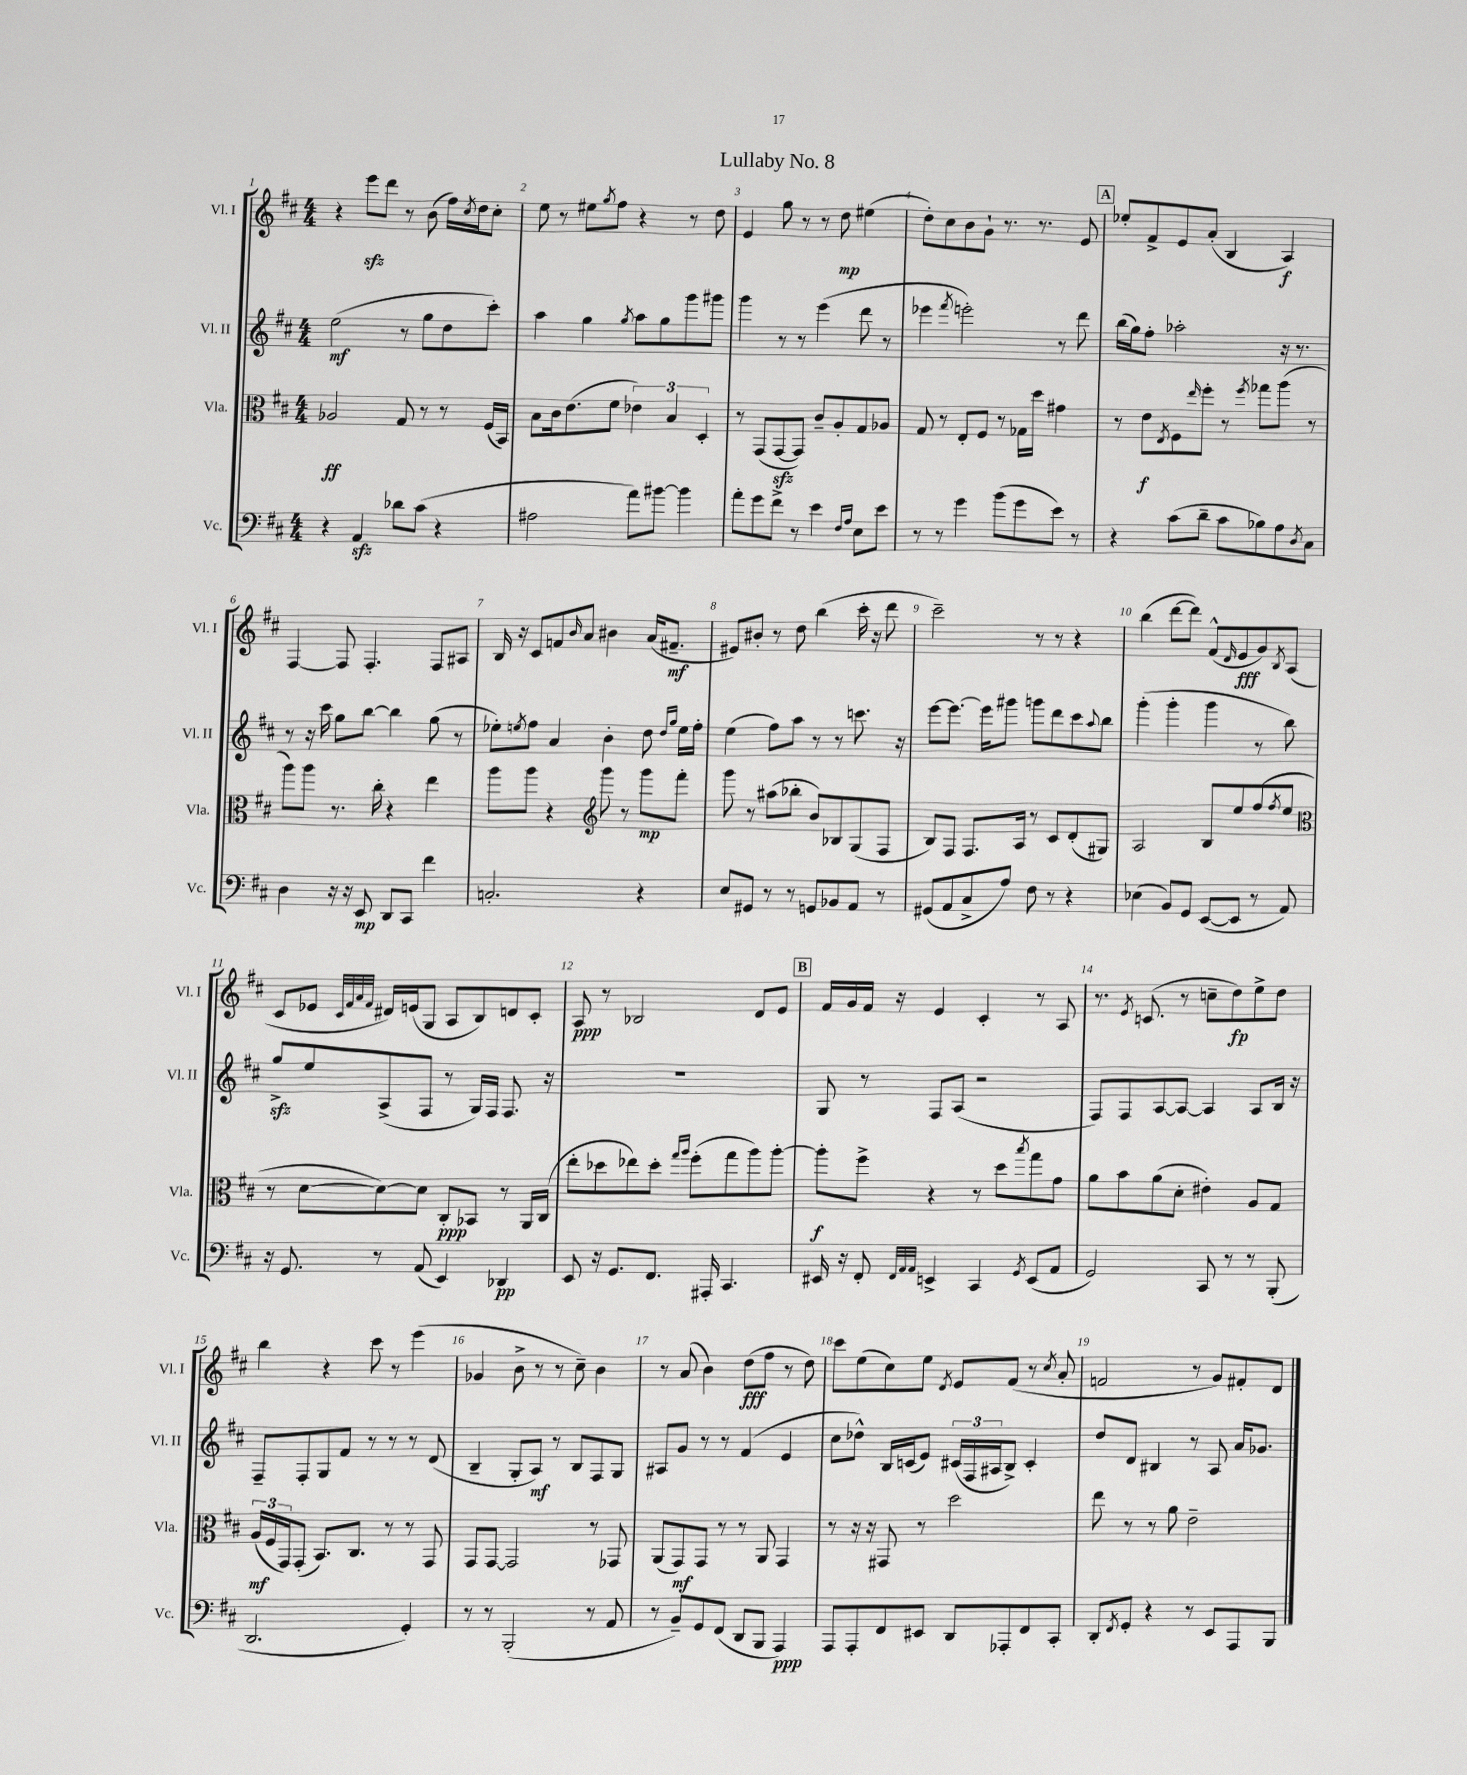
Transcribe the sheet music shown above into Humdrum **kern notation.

**kern	**dynam	**kern	**dynam	**kern	**dynam	**kern	**dynam
*part4	*part4	*part3	*part3	*part2	*part2	*part1	*part1
*staff4	*staff4	*staff3	*staff3	*staff2	*staff2	*staff1	*staff1
*I"Vc.	*	*I"Vla.	*	*I"Vl. II	*	*I"Vl. I	*
*I'Vc.	*	*I'Vla.	*	*I'Vl. II	*	*I'Vl. I	*
*clefF4	*	*clefC3	*	*clefG2	*	*clefG2	*
*k[f#c#]	*	*k[f#c#]	*	*k[f#c#]	*	*k[f#c#]	*
*M4/4	*	*M4/4	*	*M4/4	*	*M4/4	*
=1	=1	=1	=1	=1	=1	=1	=1
4r	.	2A-X/	ff	(2ee\	mf	4r	.
4AAzz/	.	.	.	.	.	8eeezz\L	.
.	.	.	.	.	.	8ddd\J	.
8d-X\L	.	8G/	.	8r	.	8r	.
(8c#\J	.	8r	.	8gg\L	.	(8b\	.
4r	.	8r	.	8dd\	.	16ff#\LL)	.
.	.	.	.	.	.	8qcc#/	.
.	.	.	.	.	.	16dd\J	.
.	.	(16F#/LL	.	8ccc#'\J)	.	8cc#'\J	.
.	.	16BB/JJ)	.	.	.	.	.
=2	=2	=2	=2	=2	=2	=2	=2
2A#X\	.	8B\L	.	4aa\	.	8ee\	.
.	.	16c#\k	.	.	.	8r	.
.	.	(8.e\	.	.	.	.	.
.	.	.	.	4gg\	.	8ee#X\L	.
.	.	.	.	.	.	8qgg/	.
.	.	8f#\J	.	.	.	8ff#\J	.
.	.	.	.	8qgg/	.	.	.
8a\L)	.	6e-X\)	.	8aa\L	.	4r	.
[8b#X\J	.	.	.	8gg\	.	.	.
.	.	6B/	.	.	.	.	.
4b#\]	.	.	.	8ggg\	.	8r	.
.	.	6D'/	.	.	.	.	.
.	.	.	.	8ggg#X\J	.	8dd\	.
=3	=3	=3	=3	=3	=3	=3	=3
8a'\L	.	8r	.	4ggg\	.	4e/	.
8g\	.	(8GG/L	.	.	.	.	.
8f#^\J	.	[8GGzz/	.	8r	.	8gg\	.
8r	.	8GG/J])	.	8r	.	8r	.
4e\	.	8c#~/L	.	(4eee\	.	8r	.
.	.	8A'/	.	.	.	8dd\	mp
16qqF#/LL	.	.	.	.	.	.	.
16qqA/JJ	.	.	.	.	.	.	.
8E\L	.	8G/	.	8ddd\	.	(4ee#X\	.
8e\J	.	8A-X/J	.	8r	.	.	.
=4	=4	=4	=4	=4	=4	=4	=4
8r	.	8G/	.	4eee-X\	.	8dd'\L)	.
8r	.	8r	.	.	.	8cc#\	.
.	.	.	.	8qfff#/	.	.	.
4g\	.	8E'/L	.	2eeen'\)	.	8b\	.
.	.	8F#/J	.	.	.	8g`\J	.
(8b\L	.	8r	.	.	.	8.r	.
8g\	.	16G-X\LL	.	.	.	.	.
.	.	16dd\JJ	.	.	.	8.r	.
8e\J)	.	4g#X\	.	8r	.	.	.
8r	.	.	.	8ddd\	.	8e/	.
!!LO:REH:place=s1:t=A
=5	=5	=5	=5	=5	=5	=5	=5
4r	.	8r	.	(16bb\LL	.	8ee-X'/L	.
.	.	.	.	16gg\J)	.	.	.
.	.	8e\L	f	8ff#'\J	.	8f#^/	.
.	.	8qE/	.	.	.	.	.
(8c#\L	.	8F#\	.	2aa-X'\	.	8e/	.
.	.	16qqee/	.	.	.	.	.
8d~\J	.	8ff#'\J	.	.	.	(8a'/J	.
8c#\L	.	8r	.	.	.	4B/	.
.	.	8qff#/	.	.	.	.	.
8B-X\)	.	8gg-X\L	.	.	.	.	.
8A\	.	(8aa\J	.	16r	.	4A/)	f
.	.	.	.	8.r	.	.	.
8qD/	.	.	.	.	.	.	.
8C#\J	.	8r	.	.	.	.	.
!!LO:LB:g=z
=6	=6	=6	=6	=6	=6	=6	=6
4D\	.	8aa\L)	.	8r	.	[4F#/	.
.	.	8aa\J	.	16r	.	.	.
.	.	.	.	16ccc#\	.	.	.
16r	.	8.r	.	8gg\L	.	8F#/]	.
16r	.	.	.	.	.	.	.
8EE/	mp	.	.	[8bb\J	.	4.F#'/	.
.	.	16cc#'\	.	.	.	.	.
8DD/L	.	4r	.	4bb\]	.	.	.
8CC#/J	.	.	.	.	.	.	.
4f#\	.	4ee\	.	(8gg\	.	8F#/L	.
.	.	.	.	8r	.	8A#X/J	.
=7	=7	=7	=7	=7	=7	=7	=7
2.Cn'/	.	8aa\L	.	8ee-X'\L)	.	16B/	.
.	.	.	.	.	.	16r	.
.	.	.	.	8qeen/	.	.	.
.	.	8aa\J	.	8ff#\J	.	8c#/L	.
.	.	4r	.	4a/	.	8fn/	.
.	.	.	.	.	.	16qqb/	.
.	.	.	.	.	.	8a/J	.
*	*	*clefG2	*	*	*	*	*
.	.	8ggg\	.	4b'\	.	4b#X\	.
.	.	8r	.	.	.	.	.
4r	.	8ggg\L	mp	8dd\	.	(16a/KL	.
.	.	.	.	.	.	8.f#X~/J	mf
.	.	.	.	16qqdd/LL	.	.	.
.	.	.	.	16qqgg/JJ	.	.	.
.	.	8fff#'\J	.	16ee\LL	.	.	.
.	.	.	.	16ff#'\JJ	.	.	.
=8	=8	=8	=8	=8	=8	=8	=8
8E/L	.	8ggg\	.	(4ee\	.	8e#X/L)	.
8GG#X/J	.	8r	.	.	.	8b#X'/J	.
8r	.	(8aa#X\L	.	8ff#\L)	.	8r	.
8r	.	8bb-X'\J	.	8aa\J	.	8dd\	.
8GGn/L	.	8b/L)	.	8r	.	(4bb\	.
8BB-X/	.	8B-X/	.	8r	.	.	.
8AA/J	.	(8G/	.	8.cccn\	.	16ccc#'\	.
.	.	.	.	.	.	16r	.
8r	.	8F#/J	.	.	.	8ddd\	.
.	.	.	.	16r	.	.	.
=9	=9	=9	=9	=9	=9	=9	=9
(8GG#X/L	.	8B/L)	.	[8eee\L	.	2ccc#~\)	.
8AA/	.	8F#/J	.	8.eee\J_	.	.	.
8C#^/	.	8.F#/L	.	.	.	.	.
.	.	.	.	16eee\KL]	.	.	.
8A/J)	.	.	.	8ggg#X\J	.	.	.
.	.	16A/Jk	.	.	.	.	.
8F#\	.	8r	.	8gggn\L	.	8r	.
8r	.	8c#/L	.	8ddd\	.	8r	.
4r	.	(8d'/	.	8ccc#\	.	4r	.
.	.	.	.	8qqaa/	.	.	.
.	.	8G#X/J)	.	8bb\J	.	.	.
=10	=10	=10	=10	=10	=10	=10	=10
(4E-X\	.	2A/	.	(4ggg'\	.	(4bb\	.
8BB/L)	.	.	.	4ggg'\	.	[8ddd\L	.
8GG/J	.	.	.	.	.	8ddd\J])	.
([8EE/L	.	8B/L	.	4ggg\	.	(8f#^^/L	.
.	.	.	.	.	.	16qqd/	.
8EE/J]	.	8ee/	.	.	.	8e/	fff
8r	.	(8ff#/	.	8r	.	8g/)	.
.	.	8qff#/	.	.	.	8qB/	.
8AA/)	.	8ee/J	.	8bb\)	.	(8A/J	.
!!LO:LB:g=z
=11	=11	=11	=11	=11	=11	=11	=11
*	*	*clefC3	*	*	*	*	*
16r	.	8r	.	8ggzz^/L	.	8c#/L	.
8.GG/	.	.	.	.	.	.	.
.	.	[8d\L	.	8ee/	.	8e-X/J	.
.	.	.	.	.	.	32qqc#/LLL	.
.	.	.	.	.	.	32qqf#/	.
.	.	.	.	.	.	32qqa/	.
.	.	.	.	.	.	32qqf#/JJJ	.
8r	.	8d\_)	.	(8A^/	.	16d#X/LL)	.
.	.	.	.	.	.	(16en/J	.
(8AA/	.	8d\J]	.	8F#/J	.	8G/J	.
4EE/)	.	8C#'/L	ppp	8r	.	8A/L	.
.	.	8BB-X/J	.	16G/LL)	.	8B/)	.
.	.	.	.	16F#/JJ	.	.	.
4DD-X/	pp	8r	.	8.F#/	.	8dn/	.
.	.	16AA/LL	.	.	.	8c#'/J	.
.	.	(16C#/JJ	.	16r	.	.	.
=12	=12	=12	=12	=12	=12	=12	=12
8EE/	.	8ee'\L	.	1r	.	8A/	ppp
16r	.	8dd-X\	.	.	.	8r	.
8.GG/L	.	.	.	.	.	.	.
.	.	8ee-X\)	.	.	.	2B-X/	.
8.FF#/J	.	8dd-'\J	.	.	.	.	.
.	.	16qqgg/LL	.	.	.	.	.
.	.	16qqaa/JJ	.	.	.	.	.
.	.	(8ff#'\L	.	.	.	.	.
16AAA#X'/	.	.	.	.	.	.	.
4.CC#/	.	8gg\	.	.	.	.	.
.	.	8aa\)	.	.	.	8d/L	.
.	.	[8aa'\J	.	.	.	8e/J	.
!!LO:REH:place=s1:t=B
=13	=13	=13	=13	=13	=13	=13	=13
16EE#X/	.	8aa'\L]	f	8G/	.	16f#/LL	.
16r	.	.	.	.	.	16g/	.
8FF#'/	.	8ff#^\J	.	8r	.	16f#/JJ	.
.	.	.	.	.	.	16r	.
32qqFF#/LLL	.	.	.	.	.	.	.
32qqAA/	.	.	.	.	.	.	.
32qqAA/JJJ	.	.	.	.	.	.	.
4EEn^/	.	4r	.	8F#/L	.	4e/	.
.	.	.	.	(8A/J	.	.	.
4CC#/	.	8r	.	2r	.	4c#'/	.
.	.	8dd\L	.	.	.	.	.
8qGG/	.	8qbb/	.	.	.	.	.
(8EE/L	.	8gg\	.	.	.	8r	.
8AA/J	.	8g\J	.	.	.	8A/	.
=14	=14	=14	=14	=14	=14	=14	=14
2GG/)	.	8a\L	.	8F#/L)	.	8.r	.
.	.	8b\	.	8F#/	.	.	.
.	.	.	.	.	.	8qe/	.
.	.	.	.	.	.	(8.cn/	.
.	.	(8a\	.	[8A/	.	.	.
.	.	8d'\J	.	8A/J_	.	8r	.
8CC#/	.	4e#X'\)	.	4A/]	.	8ccn~\L	.
8r	.	.	.	.	.	8dd\)	fp
8r	.	8A/L	.	8A/L	.	8ee^\	.
(8BBB'/	.	8G/J	.	16B/Jk	.	8dd\J	.
.	.	.	.	16r	.	.	.
!!LO:LB:g=z
=15	=15	=15	=15	=15	=15	=15	=15
2.DD/	.	(24A/LL	mf	8F#~/L	.	4bb\	.
.	.	24F#/	.	.	.	.	.
.	.	24GG/J)	.	.	.	.	.
.	.	(8GG'/J	.	8F#'/	.	.	.
.	.	8.BB/L)	.	8G/	.	4r	.
.	.	.	.	8f#/J	.	.	.
.	.	8.C#/J	.	.	.	.	.
.	.	.	.	8r	.	8ccc#\	.
.	.	8r	.	8r	.	8r	.
4GG'/)	.	8r	.	8r	.	(4eee\	.
.	.	8GG/	.	(8d/	.	.	.
=16	=16	=16	=16	=16	=16	=16	=16
8r	.	8GG/L	.	4B~/	.	4g-X/	.
8r	.	[8GG/J	.	.	.	.	.
(2BBB'/	.	2GG/]	.	8G'/L	.	8b^\	.
.	.	.	.	8A/J)	mf	8r	.
.	.	.	.	8r	.	8r	.
.	.	.	.	8B/L	.	8cc#~\)	.
8r	.	8r	.	8F#/	.	4b\	.
8AA/	.	8GG-X/	.	8G/J	.	.	.
=17	=17	=17	=17	=17	=17	=17	=17
8r	.	(8AA/L	.	8A#X/L	.	8r	.
8BB~/L)	.	8GG/)	mf	8g/J	.	(8a/	.
8GG/	.	8GG/J	.	8r	.	4b\)	.
(8FF#/J	.	8r	.	8r	.	.	.
8DD/L	.	8r	.	(4f#/	.	(8dd\L	fff
8BBB/J	.	8AA/	.	.	.	8ff#\J	.
4AAA/)	ppp	4GG/	.	4e/	.	8r	.
.	.	.	.	.	.	8dd\)	.
=18	=18	=18	=18	=18	=18	=18	=18
8AAA/L	.	8r	.	8cc#\L	.	8ccc#\L	.
8AAA'/	.	16r	.	8dd-X^^\J)	.	(8ee\	.
.	.	16r	.	.	.	.	.
8FF#/	.	8GG#X/	.	16B/LL	.	8cc#\)	.
.	.	.	.	(16cn/J	.	.	.
8EE#X/J	.	8r	.	8e/J)	.	8ee\J	.
.	.	.	.	.	.	8qd/	.
8DD/L	.	2dd\	.	(24c#X/LL	.	8e/L	.
.	.	.	.	24F#/	.	.	.
.	.	.	.	24A#X/J	.	.	.
8AAA-X'/	.	.	.	8B^/J)	.	(8f#/J	.
8FF#/	.	.	.	4c#'/	.	8r	.
.	.	.	.	.	.	8qcc#/	.
8CC#'/J	.	.	.	.	.	8a'/	.
=19	=19	=19	=19	=19	=19	=19	=19
8DD'/L	.	8ee\	.	8dd/L	.	2fn/	.
8qFF#/	.	.	.	.	.	.	.
8GG'/J	.	8r	.	8d/J	.	.	.
4r	.	8r	.	4B#X/	.	.	.
.	.	8a\	.	.	.	.	.
8r	.	2e~\	.	8r	.	8r	.
8EE/L	.	.	.	8A/	.	8g/L)	.
8AAA/	.	.	.	16a/KL	.	8f#X'/	.
.	.	.	.	8.g-X/J	.	.	.
8BBB/J	.	.	.	.	.	8d/J	.
==	==	==	==	==	==	==	==
*-	*-	*-	*-	*-	*-	*-	*-
